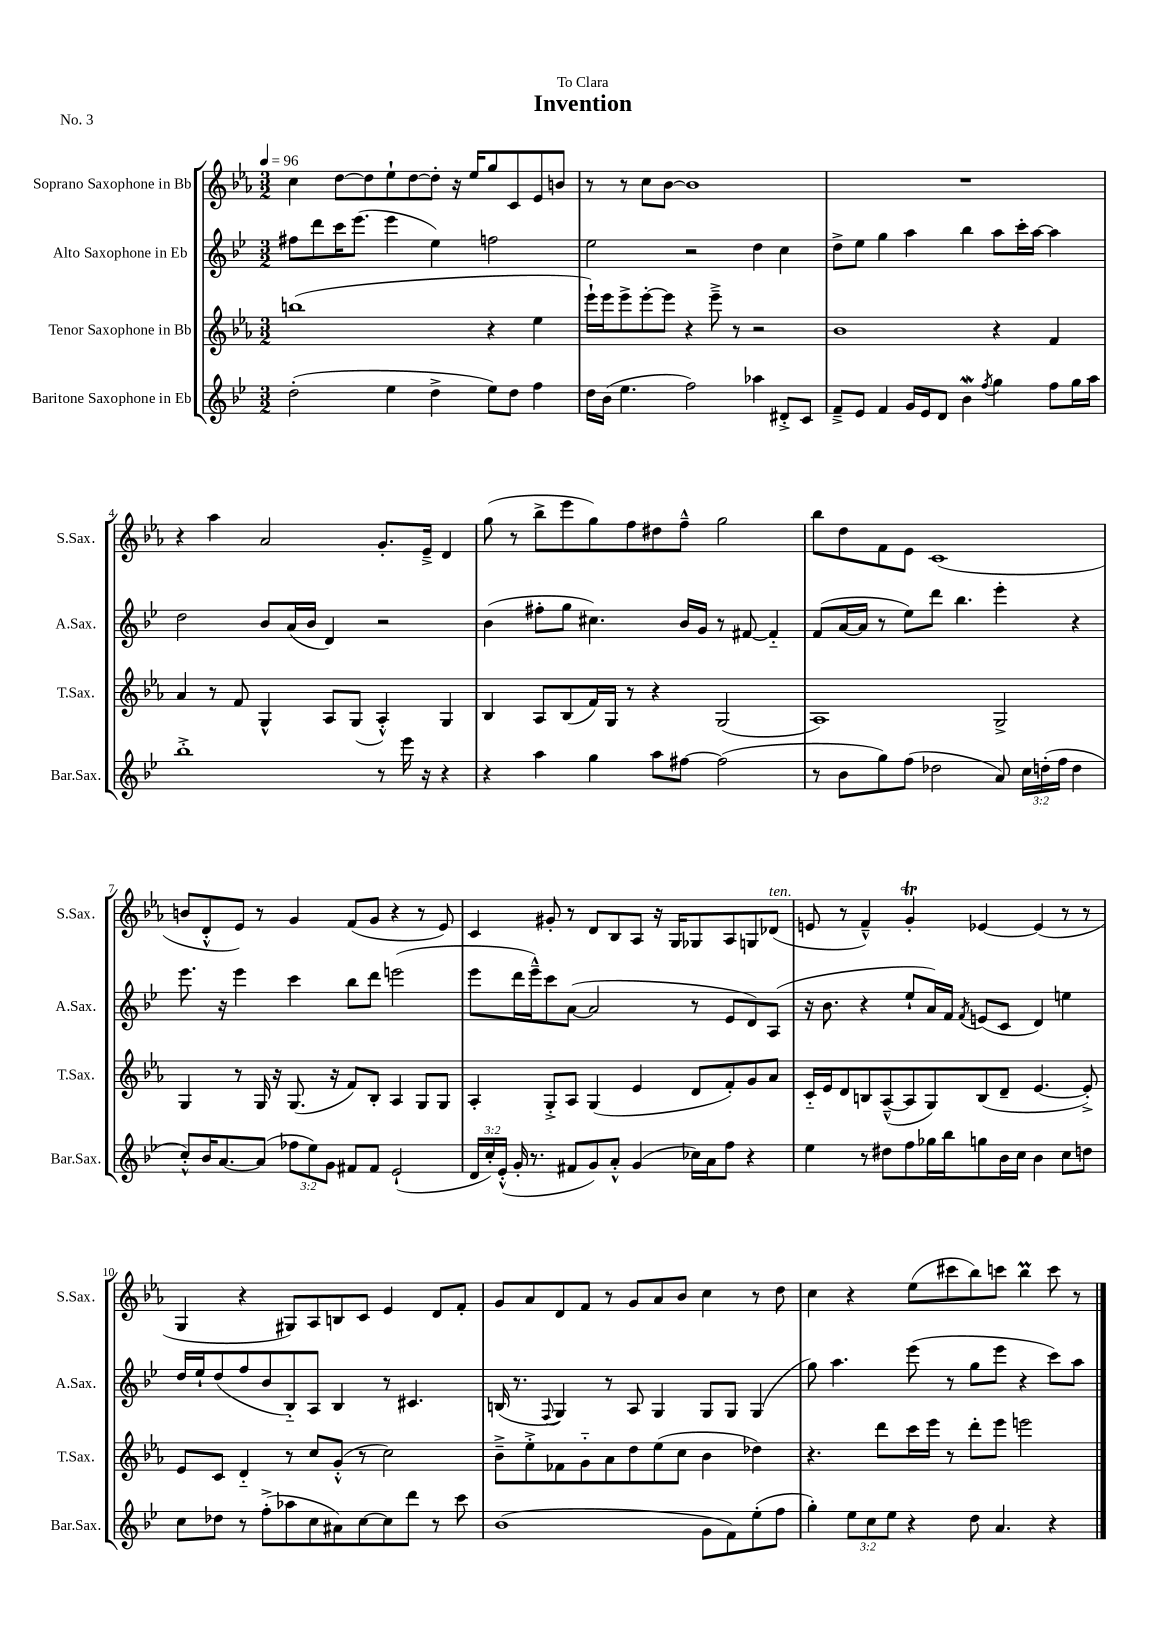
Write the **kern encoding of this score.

**kern	**kern	**kern	**kern
*staff4	*staff3	*staff2	*staff1
*clefG2	*clefG2	*clefG2	*clefG2
*k[b-e-]	*k[b-e-a-]	*k[b-e-]	*k[b-e-a-]
*M3/2	*M3/2	*M3/2	*M3/2
*MM96	*MM96	*MM96	*MM96
(2dd'	(1bb	8ff#	4cc
.	.	8ddd	.
.	.	16ccc	[8dd
.	.	(8.eee-	.
.	.	.	8dd]
4ee-	.	4eee-	8ee-`
.	.	.	[8dd
4dd^	.	4ee-)	8dd']
.	.	.	16r
.	.	.	16ee-
8ee-)	4r	2ff	8gg
8dd	.	.	8c
4ff	4ee-	.	8e-
.	.	.	8b
=	=	=	=
16dd	16eee-`)	2ee-	8r
(16b-	16eee-	.	.
4.ee-	8eee-^	.	8r
.	[8eee-'	.	8cc
.	8eee-]	.	[8b-
2ff)	4r	2r	1b-]
.	8eee-~^	.	.
.	8r	.	.
4aa-	2r	4dd	.
8d#'^	.	4cc	.
8c	.	.	.
=	=	=	=
8f~^	1b-	8dd^	1.r
8e-	.	8ee-	.
4f	.	4gg	.
16g	.	4aa	.
16e-	.	.	.
8d	.	.	.
4b-	.	4bb-	.
8qff	.	.	.
4gg	4r	8aa	.
.	.	16ccc'	.
.	.	[16aa	.
8ff	4f	4aa]	.
16gg	.	.	.
16aa	.	.	.
=	=	=	=
1bb-'^	4a-	2dd	4r
.	8r	.	4aa-
.	8f	.	.
.	4G^^	8b-	2a-
.	.	(16a	.
.	.	16b-	.
.	8A-	4d)	.
.	(8G	.	.
8r	4A-'^^)	2r	8.g'
16eee-	.	.	.
16r	.	.	16e-~^
4r	4G	.	4d
=	=	=	=
4r	4B-	(4b-	(8gg
.	.	.	8r
4aa	8A-	8ff#'	8bb-^
.	(8B-	8gg	8eee-
4gg	16f)	4.cc#)	8gg)
.	16G	.	.
.	8r	.	8ff
8aa	4r	.	8dd#
[8ff#	.	16b-	8ff~^^
.	.	16g	.
(2ff#]	(2G	8r	2gg
.	.	[8f#	.
.	.	4f#'~]	.
=	=	=	=
8r	1A-)	(8f	8bb-
8b-	.	[16a	8dd
.	.	16a]	.
8gg)	.	8r	8f
(8ff	.	8ee-)	8e-
2dd-	.	8ddd	(1c
.	.	4.bb-	.
8a)	2G^	4eee-'	.
24cc	.	.	.
(24dd'	.	.	.
24ff	.	.	.
4dd	.	4r	.
=	=	=	=
8cc'^^)	4G	8.eee-	8b
16b-	.	.	8d'^^
[8.a	.	16r	.
.	8r	4eee-	8e-)
(8a]	16G	.	8r
.	16r	.	.
12ff-	(8.G	4ccc	4g
12ee-)	.	.	.
12g	.	.	.
.	16r	.	.
8f#	8f)	8bb-	(8f
8f#	8B-'	8ddd	8g
(2e-`	4A-	(2eee	4r
.	8G	.	8r
.	8G	.	8e-)
=	=	=	=
24d	4A-'	8eee-	4c
24cc')	.	.	.
(24e-'^^	.	.	.
16g'	.	16ddd	.
8.r	.	16eee-~^^)	.
.	8G'^	8ccc	8g#'
8f#	8A-	([8a	8r
8g)	(4G	2a]	8d
8a'^^	.	.	8B-
(4g	4e-	.	8A-
.	.	.	16r
.	.	.	16G
16cc-)	8d	8r	8G-
16a	.	.	.
8ff	8f')	8e-	8A-
4r	8g	8d)	8G
.	8a-	(8A	(8d-
=	=	=	=
4ee-	16c'~	16r	8e
.	16e-	8.b-	.
.	8d	.	8r
8r	8B	4r	4f~^^)
8dd#	([8A-~^^	.	.
8ff	8A-]	8ee-`	4g'
16gg-	8G)	16a)	.
16bb-	.	16f	.
.	.	8qf	.
8gg	(8B	(8e	[4e-
16b-	8d~	8c	.
16cc	.	.	.
4b-	[4.e-	4d)	(4e-]
8cc	.	4ee	8r
8dd	8e-'^])	.	8r
=	=	=	=
8cc	8e-	16dd	4G
.	.	16ee-`	.
8dd-	8c	(8dd	.
8r	4d'~	8ff	4r
(8ff'^	.	8b-	.
8aa-	8r	8B-'~)	8G#)
8cc	8cc	8A	8A-
8a#)	(8g'^^	4B-	8B
[8cc	8r	.	8c
8cc]	2cc)	8r	4e-
8ddd	.	4.c#	.
8r	.	.	8d
8ccc	.	.	8f'
=	=	=	=
(1b-	8b-~^	(16B	8g
.	.	8.r	.
.	8ee-'^	.	8a-
.	.	8qqF	.
.	8f-	4G)	8d
.	8g'~	.	8f
.	8a-	8r	8r
.	8dd	8A	8g
.	(8ee-	4G	8a-
.	8cc	.	8b-
8g	4b-	8G	4cc
8f)	.	8G	.
(8ee-'	4dd-)	(4G	8r
8ff	.	.	8dd
=	=	=	=
4gg')	4.r	8gg)	4cc
.	.	4.aa	.
12ee-	.	.	4r
12cc	.	.	.
.	8ddd	.	.
12ee-	.	.	.
4r	16ccc	(8eee-	(8ee-
.	16eee-	.	.
.	8r	8r	8ccc#
8dd	8ddd'	8gg	8bb-)
4.a	8eee-	8eee-	8ccc
.	2eee	4r	4bb-
4r	.	8ccc)	8ccc
.	.	8aa	8r
==	==	==	==
*-	*-	*-	*-
